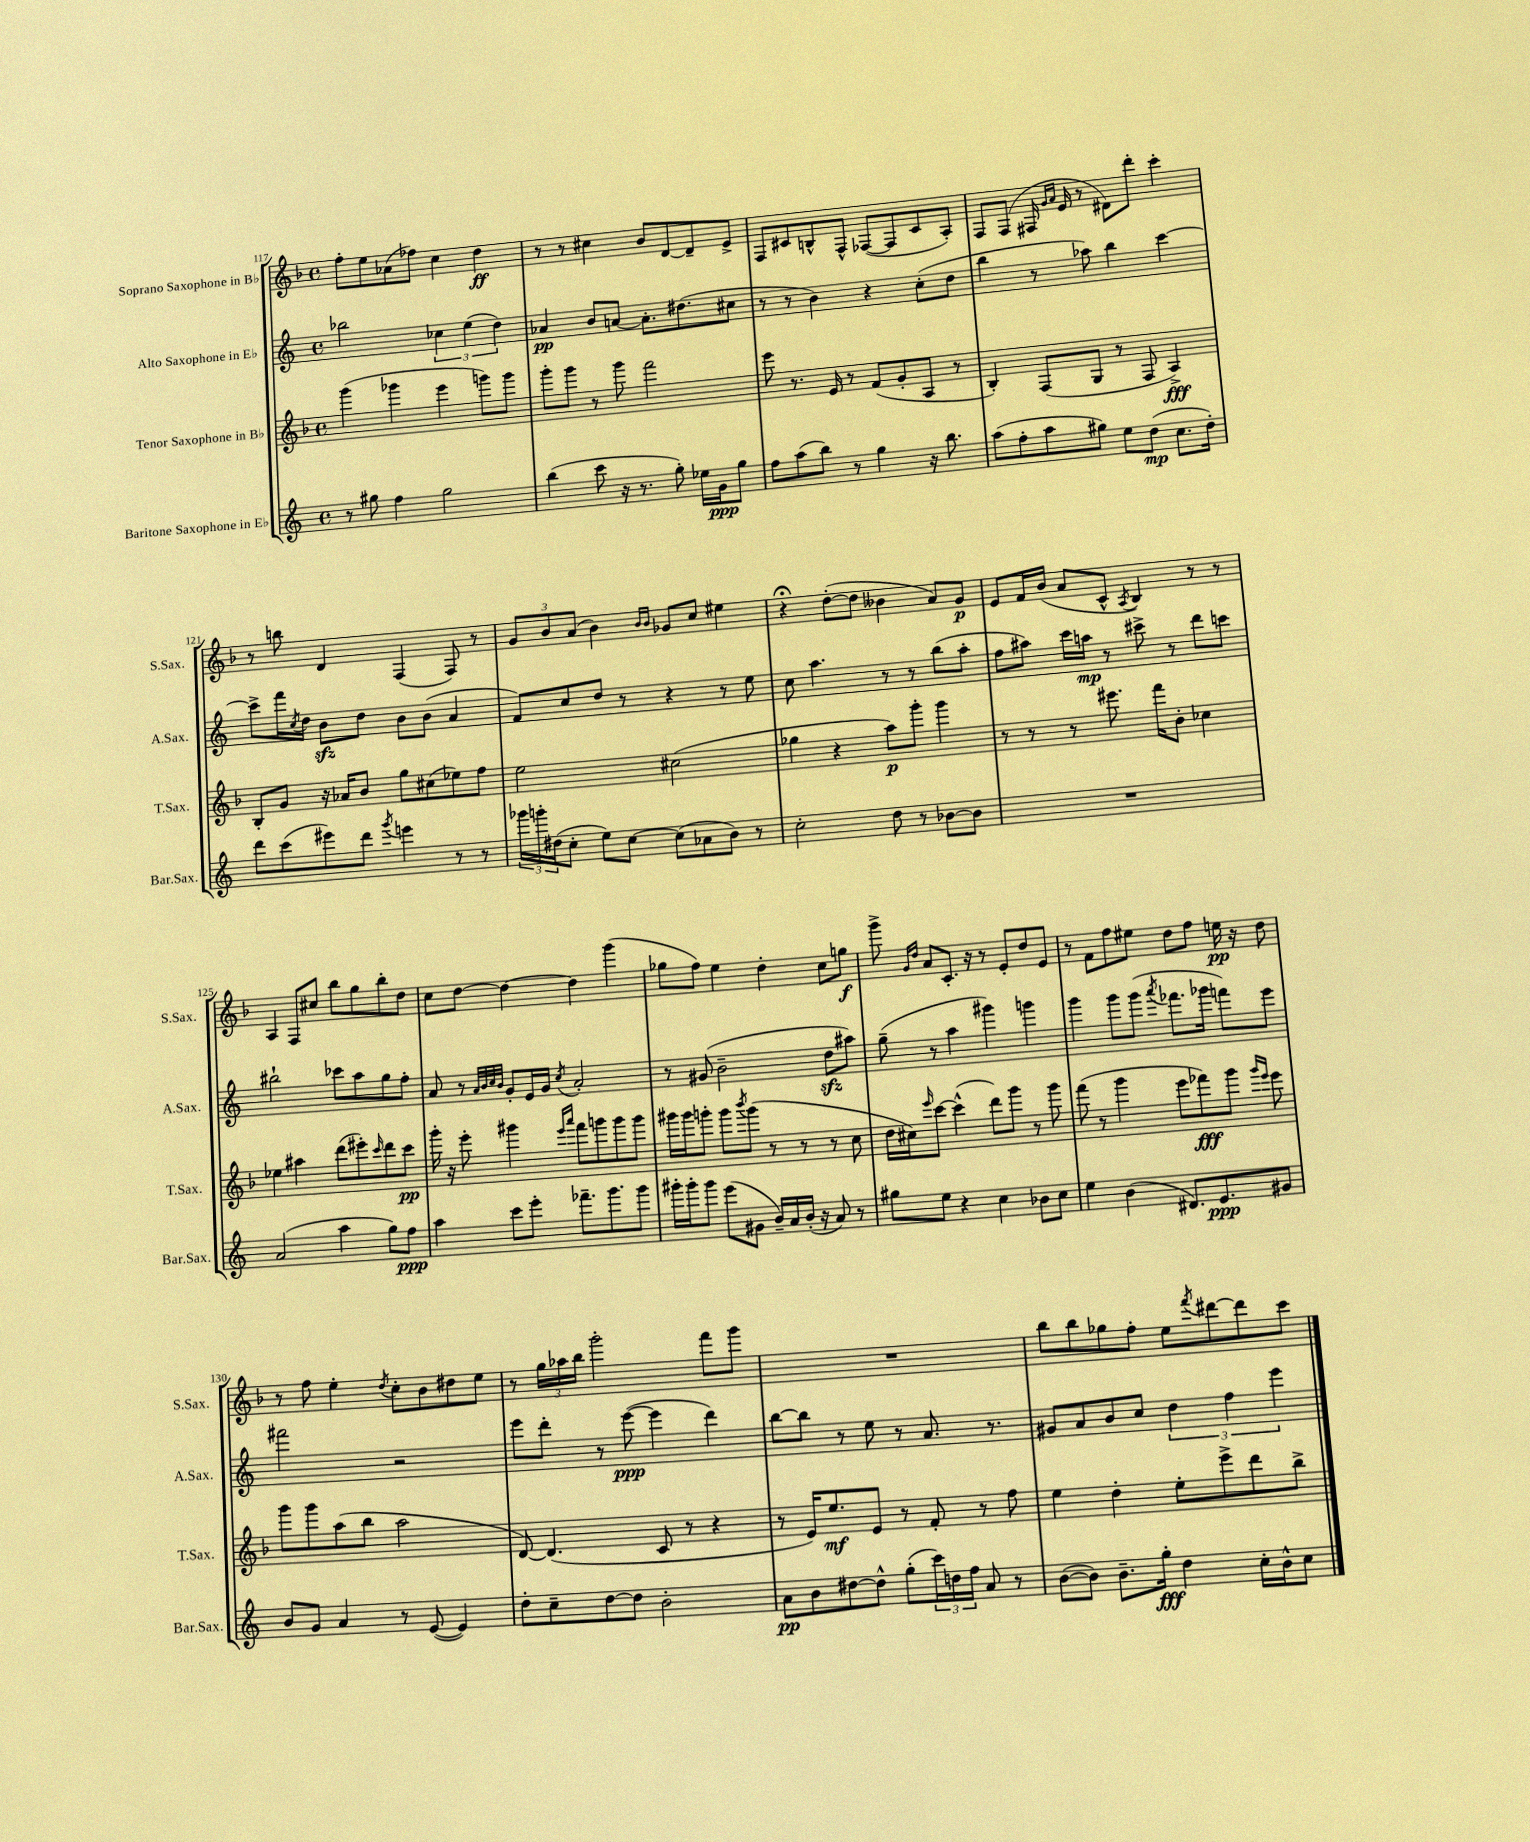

**kern	**kern	**kern	**kern
*staff4	*staff3	*staff2	*staff1
*clefG2	*clefG2	*clefG2	*clefG2
*k[]	*k[b-]	*k[]	*k[b-]
*M4/4	*M4/4	*M4/4	*M4/4
*met(c)	*met(c)	*met(c)	*met(c)
8r	(4ggg\	2bb-\	8ff'\L
8gg#\	.	.	8ee\
4ff\	4ggg-\	.	(8a-\
.	.	.	8ff-\J)
2gg#\	4eee\	6cc-\	4cc\
.	.	(6ee\	.
.	8ggg\L)	.	4dd\
.	.	6dd\)	.
.	8ggg\J	.	.
=	=	=	=
(4bb\	8ggg'\L	4a-/	8r
.	8ggg\J	.	8r
8ccc\	8r	8b/L	4cc#\
16r	8ggg\	[8a/J	.
8.r	.	.	.
.	2fff\	8.a'\]L	8b-/L
8gg'\)	.	.	[8d/
.	.	(8.dd#\	.
16ee-\LL	.	.	8d~/]
16g\J	.	.	.
8gg\J	.	8cc#\J	8e^/J
=	=	=	=
8ff\L	8eee\	8r	8F/L
(8aa\	8.r	8r	8c#/
8bb\J)	.	4b\)	8B^^/
.	16e/	.	.
8r	8r	.	8F^^/J
4gg\	(8f/L	4r	([8F-/L
.	8g'/	.	8F-/]
16r	8A/J	(8cc'\L	8c#/
8.bb\	.	.	.
.	8r	8dd\J	8A'/J)
=	=	=	=
(8aa\L	4B-'/)	4bb\	8F/L
8ff'\	.	.	(8F/J
8aa\	(8F/L	8r	16F#/
.	.	.	16qqg/LL
.	.	.	16qqa/JJ
.	.	.	16e/
8gg#\J)	8G/J	8aa-\)	8r
8ee\L	8r	4bb\	8d#\L)
(8dd\J	8F/	.	8ddd'\J
8.cc\L	4A^/)	[4ccc\	4ccc'\
16dd'\Jk)	.	.	.
=	=	=	=
8ddd\L	8B-'/L	8ccc^\]L	8r
(8ccc\	8g/J	16fff\L	8bb\
.	.	8qcc/	.
.	.	16dd\JJ	.
8eee#\)	16r	8b\L	4d/
.	16a-/LK	.	.
8ddd\J	8b-/J	8dd\J	.
8qggg/	.	.	.
4eee\	8gg\L	8b\L	(4F/
.	(8cc#\	(8b\J	.
8r	8ee-\)	4a/	8F/)
8r	8ff\J	.	8r
=	=	=	=
24ggg-\LL	2ee\	8f/L)	12g/L
24ggg'\	.	.	.
(24dd#\J	.	.	12b-/
8cc'\J	.	8cc/	.
.	.	.	(12a/J
8ee\L)	.	8dd/J	4b-\)
[8cc\J	.	8r	.
.	.	.	16qqb-/LL
.	.	.	16qqb-/JJ
(8cc\]L	(2cc#\	4r	8g-/L
8a-\	.	.	8cc/J
8b\J)	.	8r	4ee#\
8r	.	8ee\	.
=	=	=	=
2cc'\	4gg-\	8cc\	4r;
.	.	4.aa\	.
.	4r	.	([8dd'\L
.	.	.	8dd\]J
8dd\	8aa\L)	8r	4b--\
8r	8ggg'\J	8r	.
[8b-\L	4ggg\	(8bb\L	8a/L)
8b-\]J	.	8aa'\J	8g/J
=	=	=	=
1r	8r	8ff\L	8e/L
.	8r	8aa#\J)	16f/L
.	.	.	(16b-/JJ
.	8r	16ccc\LL	8a/L
.	.	16aa\JJ	.
.	8.eee#\	8r	8c^^/J
.	.	.	8qA/
.	.	8ccc#^\	4B-/)
.	16fff\LK	.	.
.	8b-'\J	8r	.
.	4cc-\	8ddd\L	8r
.	.	8ccc\J	8r
=	=	=	=
(2a/	4ee-\	2bb#`\	4A/
.	4aa#\	.	8F/L
.	.	.	8cc#/J
4aa\	(8ddd\L	8ccc-\L	8bb-\L
.	8eee#'\)	8aa\	8gg\
.	16qqccc/	.	.
8gg\L)	8ddd\	8gg\	8bb-'\
8ff\J	8ccc\J	8ff'\J	8dd\J
=	=	=	=
4aa\	16ggg'\	8a/	8cc\L
.	16r	.	.
.	8eee'\	8r	[8dd\J
.	.	32qqa/LLL	.
.	.	32qqb/	.
.	.	32qqcc/	.
.	.	32qqb/JJJ	.
8ccc\L	4ggg#\	8g'/L	4dd\_
8eee'\J	.	16e/L	.
.	.	16g/JJ	.
.	16qqeee/LL	.	.
.	16qqaaa/JJ	8qcc/	.
8.fff-~\L	8fff\L	2a'/	4dd\]
.	8ggg\	.	.
8.ggg\	.	.	.
.	8ggg\	.	(4ggg\
8ggg\J	8ggg\J	.	.
=	=	=	=
16ggg#'\LL	16ggg#\LL	8r	8gg-\L
16ggg#'\J	16ggg#\J	.	.
8ggg#\J	8ggg'\J	(8g#/	8ff\J)
(8eee\L	8ggg\L	2b~\	4ee\
.	8qbbb-/	.	.
8g#\J	(8ggg\J	.	.
16b~/LL)	8r	.	4dd'\
16a/	.	.	.
(16b'/JJ	8r	.	.
16r	.	.	.
8a/)	8r	8dd\L	8cc\L
8r	8cc\	8aa#\J)	8gg\J
=	=	=	=
8gg#\L	16dd\LL	(8gg~\	8ggg^\
.	16cc#\J)	.	.
.	.	.	16qqg/LL
.	16qqeee/	.	16qqdd/JJ
8ee\J	[8ccc\J	8r	8a/L
4r	(4ccc^^\]	4aa\	8.c'/J
.	.	.	16r
4cc\	8ddd\L)	4ggg#\)	8r
.	8ggg\J	.	8e'/L
8b-\L	8r	4ggg\	8dd/
8cc\J	8ggg\	.	8e/J
=	=	=	=
4ee\	(8fff\	4ggg\	8r
.	8r	.	8f\L
(4b\	4ggg\	8ggg\L	8ff\
.	.	(8ggg\J	8ee#\J
.	.	8qaaa/	.
8.d#/L)	8eee\L	8.fff-\L	8dd\L
.	8fff-\)	.	8ff\J
8.e/	.	16ggg-\Jk	.
.	8ggg\J	8fff\L)	16ee\
.	.	.	16r
.	16qqggg/LL	.	.
.	16qqeee/JJ	.	.
8g#/J	8eee\	8eee\J	8dd\
=	=	=	=
8b/L	8ggg\L	2fff#\	8r
8g/J	8ggg\	.	8ff\
4a/	(8aa\	.	4ee'\
.	8bb-\J	.	.
.	.	.	8qdd/
8r	2aa\	2r	8cc'\L
([8e/	.	.	8b-\
4e/])	.	.	8dd#\
.	.	.	8ee\J
=	=	=	=
8dd'\L	[8d/)	8eee\L	8r
8cc~\	(4.d/]	8ddd'\J	24gg\LL
.	.	.	24aa-\
.	.	.	24bb-\JJ
[8dd\	.	8r	2ggg'\
8dd\]J	.	([8eee\	.
2b'\	8c/	4eee\]	.
.	8r	.	.
.	4r	4ddd\)	8fff\L
.	.	.	8ggg\J
=	=	=	=
8a\L	8r	[8bb\L	1r
8b\	16e/LK)	8bb\]J	.
.	8.ee/	.	.
[8dd#\	.	8r	.
8dd#^^\]J	8e/J	8ee\	.
(8gg'\L	8r	8r	.
24ccc\L)	8f'/	8.a/	.
24dd\	.	.	.
24ff\JJ	.	.	.
8a/	8r	.	.
.	.	8.r	.
8r	8ff\	.	.
=	=	=	=
([8b\L	4ee\	8g#/L	8bb-\L
8b\]J)	.	8a/	8bb-\
8.b~\L	4dd'\	8b/	8gg-\
.	.	8cc/J	8ff'\J
16gg'\Jk	.	.	.
4dd\	8ee'\L	6dd\	8ee\L
.	.	.	8qfff/
.	8eee^\	.	[8ddd#\
.	.	6ff\	.
16cc'\LL	8ddd\	.	8ddd#\]
16b^^\J	.	.	.
.	.	6eee\	.
8cc\J	8bb-^\J	.	8ccc\J
==	==	==	==
*-	*-	*-	*-
